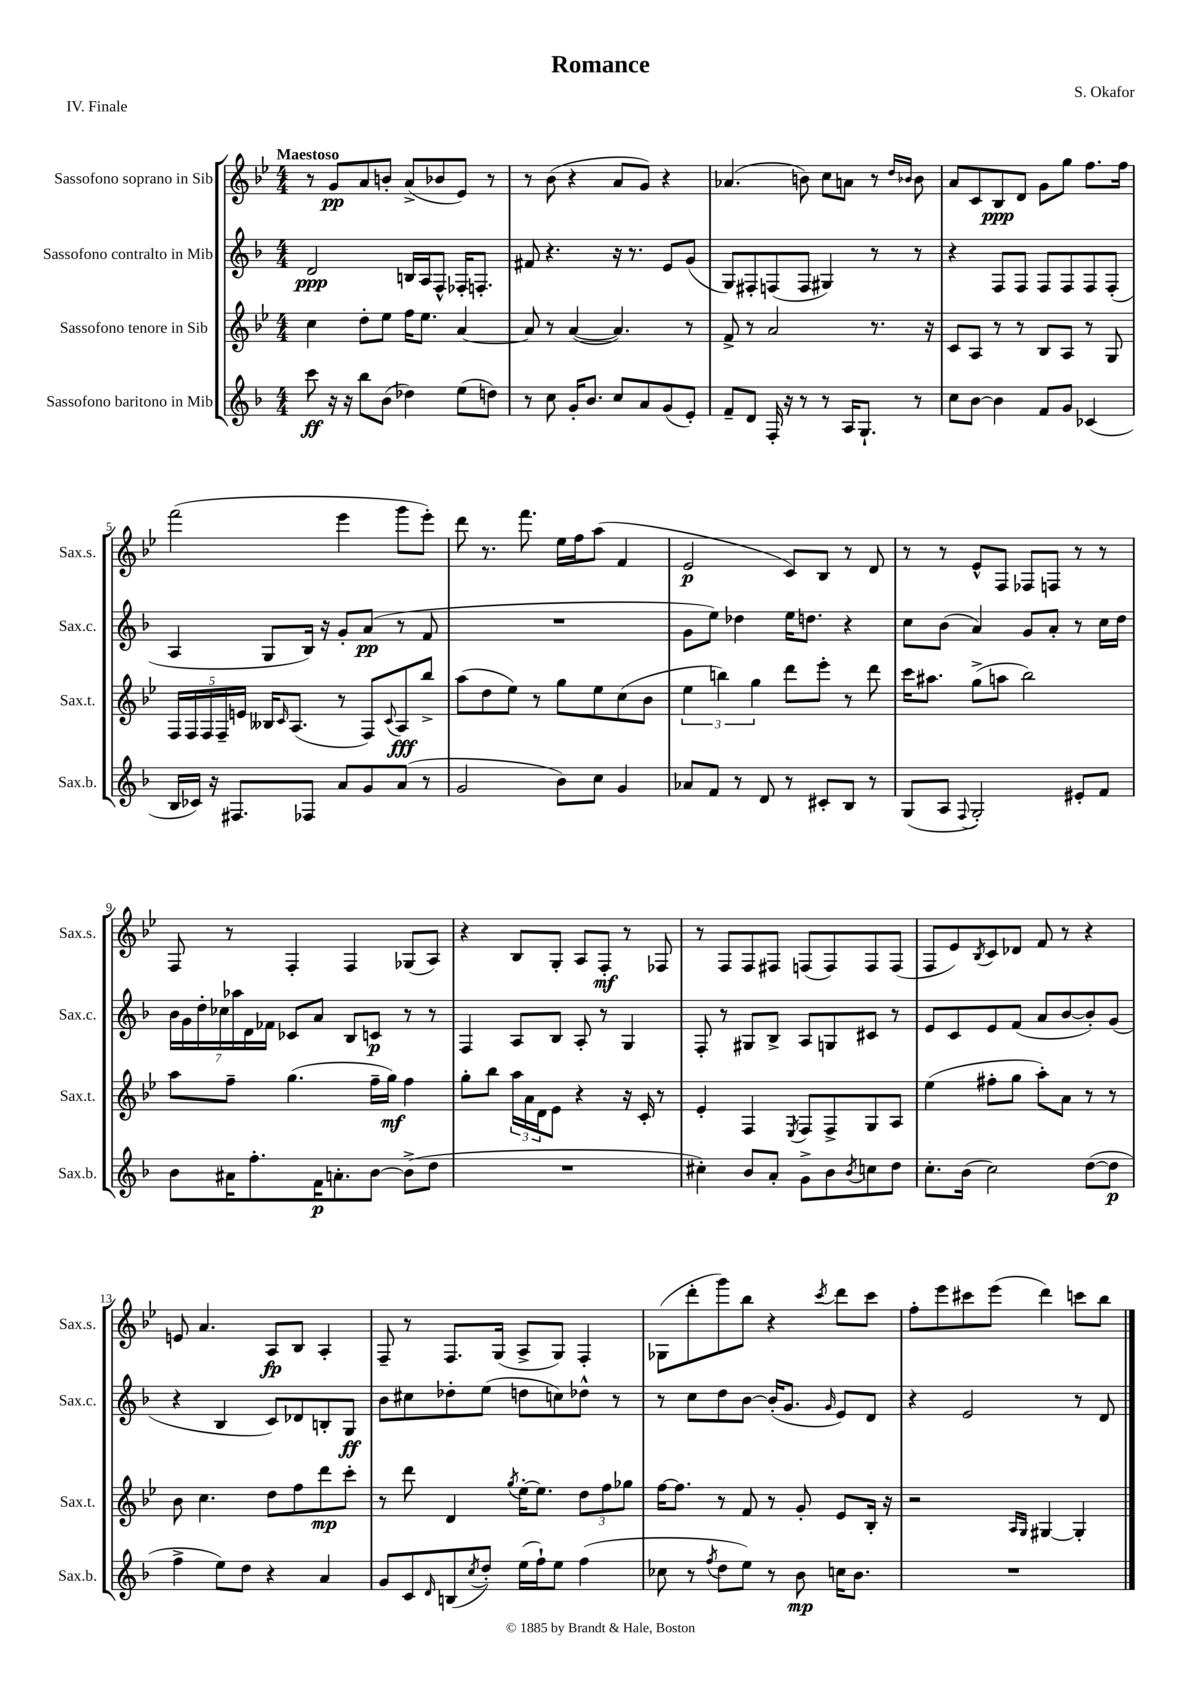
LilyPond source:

\header { title = "Romance" composer = "S. Okafor" piece = "IV. Finale" }
<<
\new StaffGroup <<
\new Staff = "s0" \with { instrumentName = "Sassofono soprano in Sib" shortInstrumentName = "Sax.s." } {
    \clef treble \key bes \major \numericTimeSignature \time 4/4 \tempo "Maestoso"
    r8 g'8\pp a'8 b'8-. a'8->( bes'8 ees'8) r8 |
    r8 bes'8( r4 a'8 g'8) r4 |
    aes'4.( b'8) c''8 a'8 r8 \grace { d''16 bes'16 } bes'8 |
    a'8 c'8 bes8\ppp d'8 g'8 g''8 f''8. f''16 |
    f'''2( ees'''4 g'''8 ees'''8-.) |
    d'''8 r8. f'''8. ees''16 f''16 a''8( f'4 |
    ees'2\p c'8) bes8 r8 d'8 |
    r8 r8 ees'8-^ f8 fes8 f8 r8 r8 |
    f8 r8 f4-. f4 ges8( a8) |
    r4 bes8 g8-. a8 f8-.\mf r8 fes8 |
    r8 f8 f8 fis8 f8( f8) f8 f8( |
    f8 ees'8) \acciaccatura { bes8 } c'8 des'8 f'8 r8 r4 |
    e'8 a'4. a8\fp bes8 a4-. |
    f8-- r8 f8. g16( a8-> g8) f4-. |
    ges8( d'''8-. g'''8) bes''8 r4 \acciaccatura { c'''8 } d'''8 c'''8 |
    f''8-. ees'''8 cis'''8 ees'''8( d'''4) c'''8 bes''8 \bar "|." |
}
\new Staff = "s1" \with { instrumentName = "Sassofono contralto in Mib" shortInstrumentName = "Sax.c." } {
    \clef treble \key f \major \numericTimeSignature \time 4/4
    d'2\ppp b16 a16 f8-^ fes16-. f8.-. |
    fis'8 r4. r16 r8. e'8 g'8( |
    g8) fis8-. f8( f8 gis4) r8 r8 |
    r4 f8 f8 f8 f8 f8 f8-.( |
    a4 g8 bes16) r16 g'8-. a'8\pp( r8 f'8 |
    R1 |
    g'8 e''8) des''4 e''16 d''8. r4 |
    c''8 bes'8( a'4) g'8 a'8-. r8 c''16 d''16 |
    \tuplet 7/4 { bes'16 g'16 d''16-. ces''16 aes''16 d'16 fes'16 } ces'8 a'8 bes8 c'8\p r8 r8 |
    f4 a8 bes8 a8-. r8 g4 |
    f8-. r8 gis8 bes8-> a8 g8 cis'8 r8 |
    e'8 c'8 e'8 f'8( a'8 bes'8~ bes'8-.) g'8( |
    r4 bes4 c'8) des'8 b8-. g8\ff |
    bes'8 cis''8 des''8-. e''8( d''8 c''8) des''8-^ r8 |
    r8 c''8 d''8 bes'8~ bes'16-.( g'8. \grace { g'16 } e'8) d'8 |
    r4 e'2 r8 d'8 \bar "|." |
}
\new Staff = "s2" \with { instrumentName = "Sassofono tenore in Sib" shortInstrumentName = "Sax.t." } {
    \clef treble \key bes \major \numericTimeSignature \time 4/4
    c''4 d''8-. ees''8 f''16 ees''8. a'4~ |
    a'8 r8 a'4~( a'4.) r8 |
    f'8-> r8 a'2 r8. r16 |
    c'8 a8 r8 r8 bes8 a8 r8 g8 |
    \tuplet 5/4 { f16 f16 f16 f16-- e'16 } beses16 \grace { c'16 } a8.( r8 f8) \appoggiatura { c'8 } a8\fff bes''8-> |
    a''8( d''8 ees''8) r8 g''8 ees''8 c''8( bes'8 |
    \tuplet 3/2 { ees''4 b''4) g''4 } d'''8 ees'''8-. r8 d'''8 |
    c'''16 ais''8. g''8->( a''8 bes''2) |
    a''8 f''8-- g''4.( f''16-- g''16\mf) f''4 |
    g''8-. bes''8 \tuplet 3/2 { a''16 a'16 d'16 } ees'8 r4 r16 c'16-. r8 |
    ees'4-. f4 \acciaccatura { ees8 } f8 f8-> g8 a8 |
    ees''4( fis''8-. g''8 a''8-.) a'8 r8 r8 |
    bes'8 c''4. d''8 f''8 d'''8\mp c'''8-. |
    r8 d'''8 d'4 \acciaccatura { g''8 } ees''16~-. ees''8. \tuplet 3/2 { d''8 f''8 ges''8 } |
    f''16~ f''8. r8 f'8 r8 g'8-. ees'8 bes16-. r16 |
    r2 \grace { a16 g16 } gis4~ gis4-. \bar "|." |
}
\new Staff = "s3" \with { instrumentName = "Sassofono baritono in Mib" shortInstrumentName = "Sax.b." } {
    \clef treble \key f \major \numericTimeSignature \time 4/4
    c'''8\ff r16 r16 bes''8 bes'8( des''4) e''8( d''8) |
    r8 c''8 g'16-. bes'8. c''8 a'8 g'8( e'8-.) |
    f'8-- d'8 f16-. r16 r8 r8 a16 g8.-! r8 |
    c''8 bes'8~ bes'4 f'8 g'8 ces'4( |
    bes16 ces'16) r16 fis8. fes8 a'8 g'8 a'8( r8 |
    g'2 bes'8) c''8 g'4 |
    aes'8 f'8 r8 d'8 r8 cis'8-. bes8 r8 |
    g8( a8 \appoggiatura { f8 } g2-.) eis'8-. f'8 |
    bes'8 ais'16 f''8.-. f'16\p a'8.-. bes'8~ bes'8->( d''8 |
    R1 |
    cis''4-.) bes'8 a'8-. g'8-> bes'8 \acciaccatura { bes'8 } c''8 d''8 |
    c''8.-. bes'16( c''2) d''8~( d''8\p |
    f''4-> e''8) d''8 r4 a'4 |
    g'8 c'8 \grace { d'16 } b8( \acciaccatura { c''8 } d''8-.) e''16( f''16-!) e''8 f''4( |
    ces''8 r8 \acciaccatura { f''8 } d''8 e''8) r8 bes'8\mp c''16 bes'8. |
    R1 \bar "|." |
}
>>
>>
